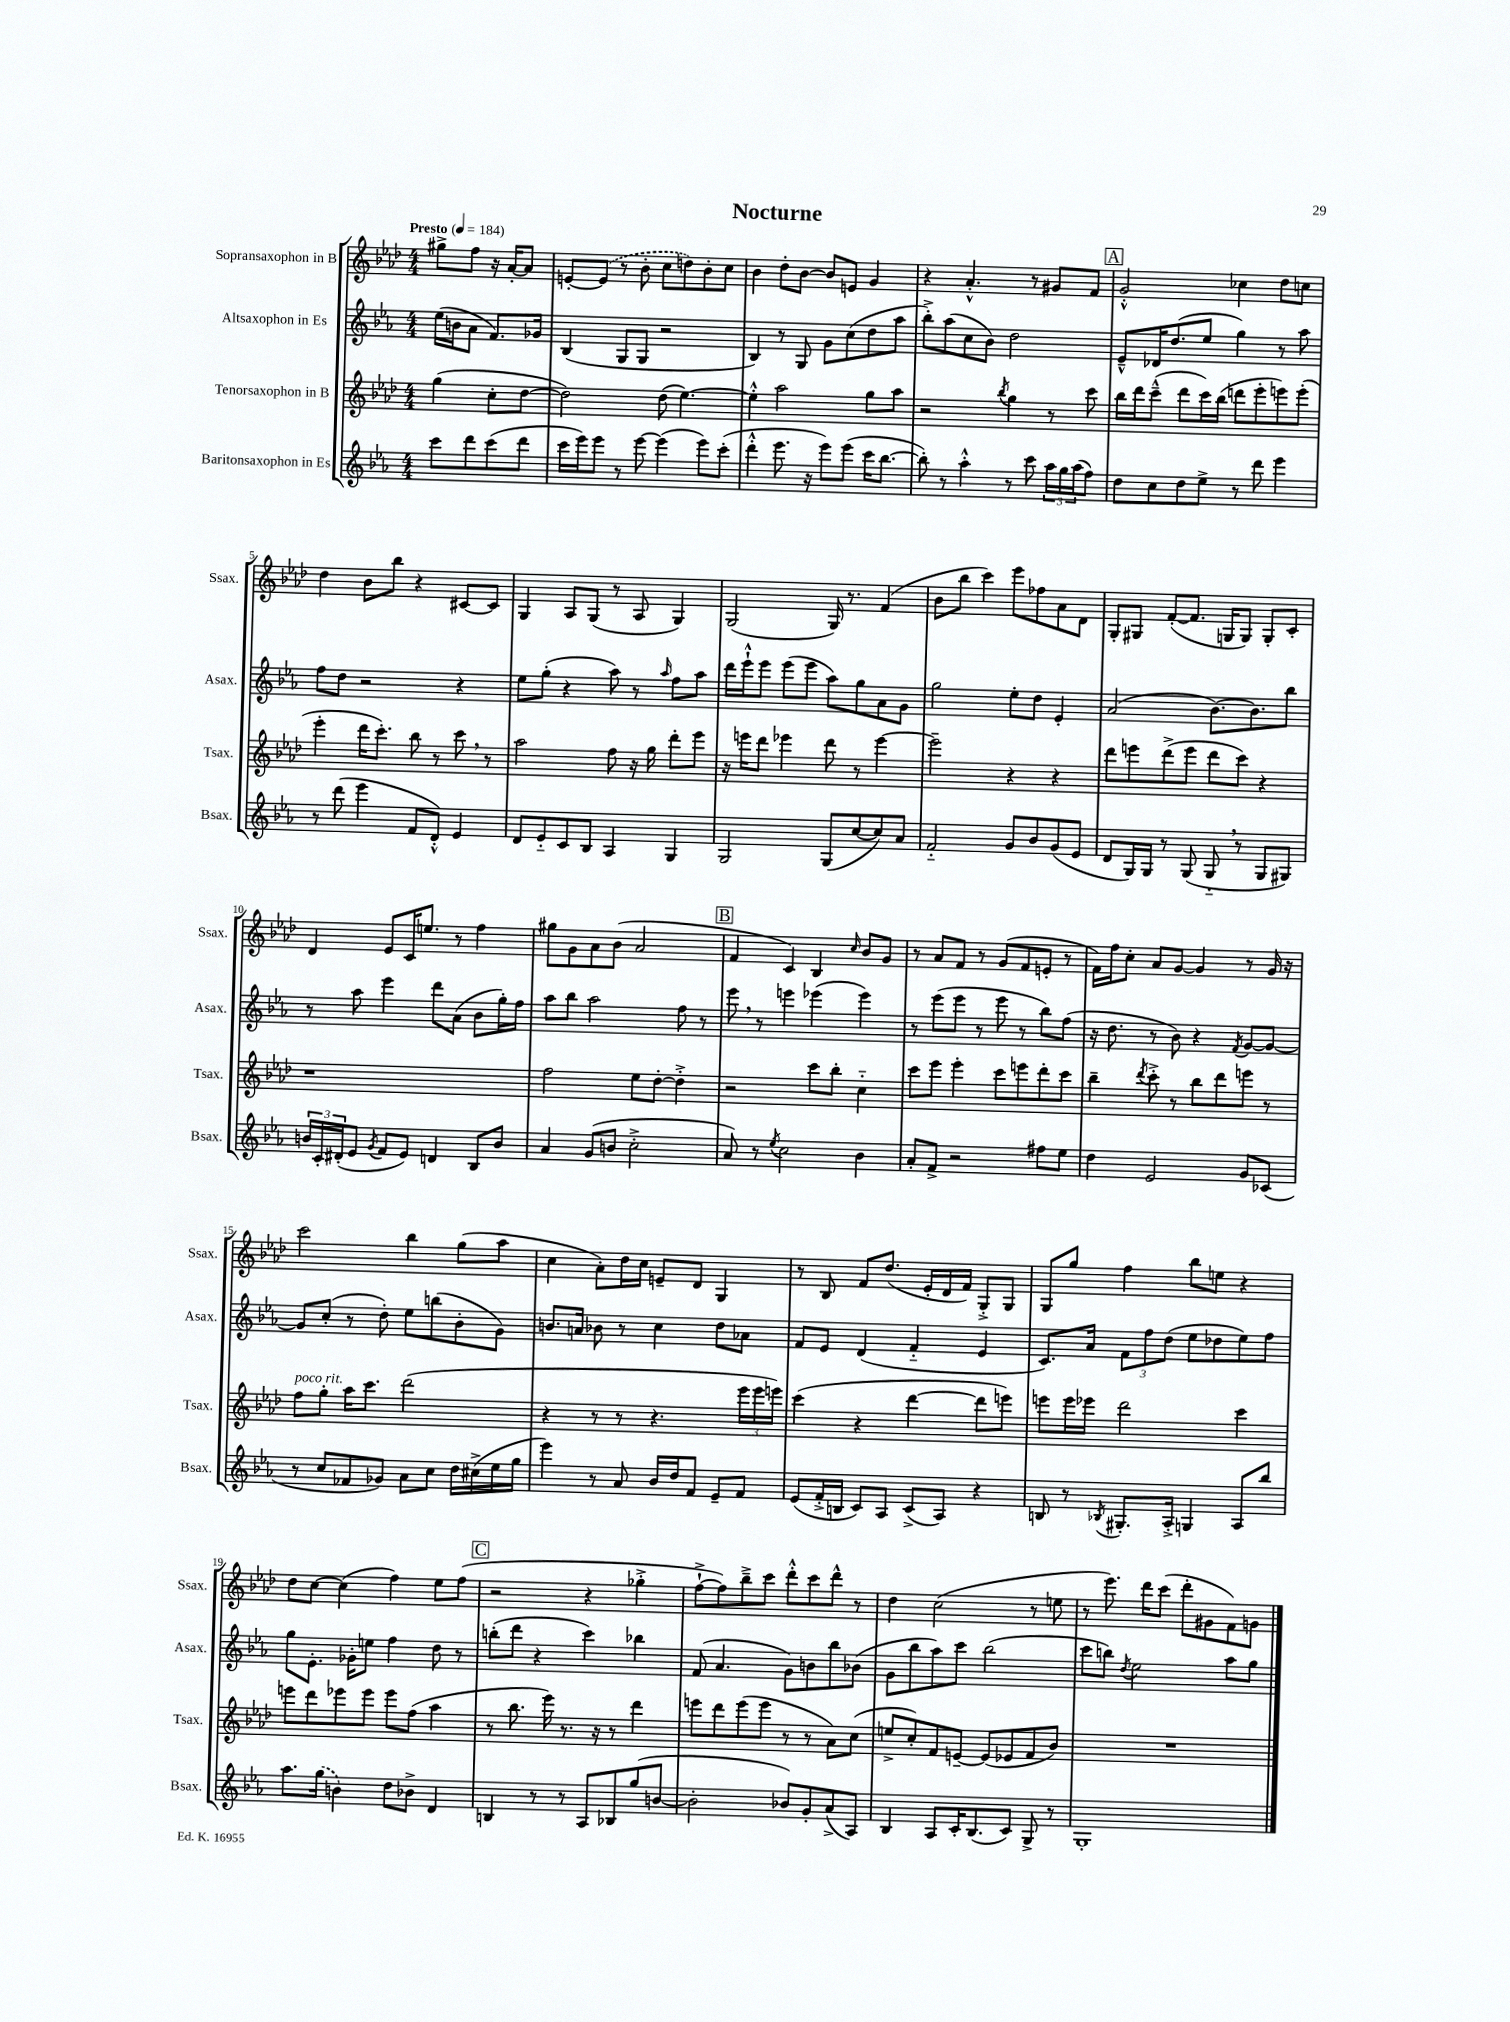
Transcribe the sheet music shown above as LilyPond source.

\header { title = "Nocturne" }
<<
\new StaffGroup <<
\new Staff = "s0" \with { instrumentName = "Sopransaxophon in B" shortInstrumentName = "Ssax." } {
    \clef treble \key aes \major \numericTimeSignature \time 4/4 \partial 2 \tempo "Presto" 4 = 184
    gis''8-> f''8 r16 aes'16~-. aes'8 |
    e'8~-. \once \slurDashed e'8( r8 bes'8-. c''8 d''8) bes'8-. c''8 |
    bes'4 des''8-. bes'8~ bes'8 e'8 g'4 |
    r4 aes'4.-.-^ r8 gis'8 f'8 |
    \mark \markup { \box "A" } g'2-.-^ ces''4 des''8 c''8 |
    des''4 bes'8 bes''8 r4 cis'8~ cis'8 |
    g4 aes8 g8( r8 aes8 g4) |
    g2( g16) r8. f'4( |
    bes'8 bes''8 c'''4) ees'''8 fes''8 aes'8 des'8 |
    g8-. gis8 f'8~-.( f'8. g16 g8) g8-. c'8-. |
    des'4 ees'8 c'16 e''8. r8 f''4 |
    gis''8 g'8 aes'8 bes'8( aes'2 |
    \mark \markup { \box "B" } f'4 c'4) bes4 \grace { c''16 } bes'8 g'8 |
    r8 aes'8 f'8 r8 g'8( f'8 e'8-. r8 |
    f'16) f''16 c''8-. aes'8 g'8~ g'4 r8 g'16 r16 |
    c'''2 bes''4 g''8( aes''8 |
    c''4 aes'8-.) des''16 c''16 e'8-- des'8 g4 |
    r8 bes8 f'8 des''8.( ees'16-. des'16 f'16) g8-.-> g8 |
    g8 g''8 f''4 bes''8 e''8 r4 |
    des''8 c''8~ c''4( f''4) ees''8 f''8( |
    \mark \markup { \box "C" } r2 r4 ges''4-.-> |
    f''8~-!-> f''8) bes''8---> c'''8 des'''8-.-^ c'''8 des'''8-^ r8 |
    des''4 c''2( r8 e''8 |
    r8 ees'''8.) des'''16 c'''8( des'''8-. gis'8 f'8) g'8 \bar "|." |
}
\new Staff = "s1" \with { instrumentName = "Altsaxophon in Es" shortInstrumentName = "Asax." } {
    \clef treble \key ees \major \numericTimeSignature \time 4/4 \partial 2
    ees''16( b'16 aes'8 f'8.) ges'16 |
    bes4( g8 g8 r2 |
    bes4) r8 g8 g'8 c''8( d''8 aes''8 |
    bes''8-.->) aes''8( c''8 bes'8) d''2 |
    \mark \markup { \box "A" } ees'8---^ des'16 d''8.( ees''8 g''4) r8 aes''8 |
    f''8 d''8 r2 r4 |
    ees''8 g''8-.( r4 aes''8) r8 \grace { aes''16 } f''8 aes''8 |
    d'''16 ees'''16-!-^ ees'''8 ees'''8( ees'''8 aes''8) g''8 aes'8 g'8 |
    g''2 ees''8-. d''8 ees'4-. |
    aes'2( bes'8.~) bes'8. bes''8 |
    r8 aes''8 ees'''4 d'''8 aes'8( bes'8 g''16-.) f''16 |
    aes''8 bes''8 aes''2 f''8 r8 |
    \mark \markup { \box "B" } ees'''8 \breathe r8 e'''4 ees'''4( ees'''4) |
    r8 ees'''8( ees'''8 r8 ees'''8 r8 bes''8) f''8( |
    r16 d''8. r8 bes'8) r4 \acciaccatura { f'8 } g'8~ g'8~ |
    g'8 c''8-.( r8 d''8-.) ees''8 b''8( bes'8-. g'8) |
    b'8. a'16 bes'8 r8 c''4 d''8 aes'8 |
    f'8 ees'8 d'4( f'4-_ ees'4 |
    c'8.) aes'16 \tuplet 3/2 { f'8 f''8 d''8( } ees''8 des''8 ees''8) f''8 |
    g''8 ees'8.-. ges'16-. e''8 f''4 d''8 r8 |
    \mark \markup { \box "C" } b''8-.( d'''8 r4 c'''4) bes''4 |
    f'8( aes'4. g'8) b'8 bes''8 bes'8( |
    g'8 bes''8 aes''8) c'''8 bes''2( |
    c'''8 b''8) \acciaccatura { d''8 } ees''2 aes''8 g''8 \bar "|." |
}
\new Staff = "s2" \with { instrumentName = "Tenorsaxophon in B" shortInstrumentName = "Tsax." } {
    \clef treble \key aes \major \numericTimeSignature \time 4/4 \partial 2
    g''4( c''8-. des''8~ |
    des''2) des''8( ees''4.~) |
    ees''4-.-^ aes''2 g''8 aes''8 |
    r2 \acciaccatura { bes''8 } g''4 r8 c'''8 |
    \mark \markup { \box "A" } bes''16 des'''16 c'''8---^( des'''8 c'''16) bes''16( d'''8 ees'''8-. e'''8) e'''8-.( |
    ees'''4-. des'''16 c'''8.-.) bes''8 r8 c'''8 \breathe r8 |
    aes''2 f''8 r16 g''16 des'''8-. ees'''8 |
    r16 e'''16 des'''8 ees'''4 des'''8 r8 ees'''4~ |
    ees'''2-- r4 r4 |
    des'''8 e'''8 des'''8->( e'''8 des'''8 c'''8) r4 |
    r1 |
    f''2 ees''8 des''8~-. des''4-.-> |
    \mark \markup { \box "B" } r2 c'''8 bes''8-. c''4-_ |
    c'''8 ees'''8 ees'''4-. c'''8 e'''8 des'''8-. c'''8 |
    bes''4-- \acciaccatura { des'''8 } c'''8-.-> r8 bes''8 des'''8 e'''8 r8 |
    f''8^\markup { \italic "poco rit." } g''8-. aes''16 c'''8. des'''2( |
    r4 r8 r8 r4. \tuplet 3/2 { ees'''16 ees'''16 e'''16) } |
    c'''4( r4 des'''4~ des'''8 e'''8) |
    e'''8 e'''16 ees'''16 des'''2 c'''4 |
    e'''8 des'''8 ees'''8 ees'''8 ees'''8 f''8( aes''4 |
    \mark \markup { \box "C" } r8 bes''8. ees'''16) r8. r16 r8 des'''4 |
    e'''8 des'''8 e'''8( e'''8 r8 r8 aes'8) c''8( |
    e''8-> c''8-.) f'8 e'8~-- e'8( ees'8 f'8 bes'8) |
    R1 \bar "|." |
}
\new Staff = "s3" \with { instrumentName = "Baritonsaxophon in Es" shortInstrumentName = "Bsax." } {
    \clef treble \key ees \major \numericTimeSignature \time 4/4 \partial 2
    c'''8 d'''8 c'''8( d'''8 |
    c'''16 ees'''16) ees'''8 r8 ees'''8~ ees'''4( ees'''8) c'''8-.( |
    d'''4-.-^ ees'''8. r16 ees'''8) ees'''8( c'''16 bes''8.~ |
    bes''8-.) r8 aes''4-.-^ r8 c'''8 \tuplet 3/2 { aes''16 g''16 aes''16( } f''8) |
    \mark \markup { \box "A" } d''8 c''8 d''8 ees''8-> r8 d'''8 ees'''4 |
    r8 d'''8( ees'''4 f'8 d'8-.-^) ees'4 |
    d'8 ees'8-_ c'8 bes8 aes4 g4 |
    g2 g8( c''8~ c''8) aes'8 |
    f'2-_ g'8 bes'8 g'8( ees'8 |
    d'8 g16) g16 r8 g8( g8-_ \breathe r8 g8 gis8) |
    \tuplet 3/2 { b'16 c'16-. dis'16-.( } ees'8 \acciaccatura { g'8 } f'8 ees'8) d'4 bes8 b'8 |
    aes'4 g'8( b'8 c''2-.-> |
    \mark \markup { \box "B" } aes'8) r8 \acciaccatura { ees''8 } c''2 bes'4 |
    aes'8-. f'8-> r2 fis''8 ees''8 |
    d''4 ees'2 g'8 ces'8( |
    r8 c''8 fes'8 ges'8) aes'8 c''8 d''16 cis''16->( ees''16 g''16 |
    ees'''4) r8 aes'8 bes'16 d''16 f'8 ees'8-- f'8 |
    ees'8( f'16-.-> b16 c'8) aes8 c'8->( aes8) r4 |
    b8 r8 \acciaccatura { bes8 } gis8.-. aes16-.-> g4 aes8 bes''8 |
    aes''8. \once \slurDashed g''16( b'4) d''8 bes'8-> d'4 |
    \mark \markup { \box "C" } b4 r8 r8 aes8 bes8 g''8( b'8~ |
    b'2-. bes'8) g'8-. aes'8->( aes8) |
    bes4 aes8 c'16-. bes8.( c'8) g8-> r8 |
    g1-. \bar "|." |
}
>>
>>
